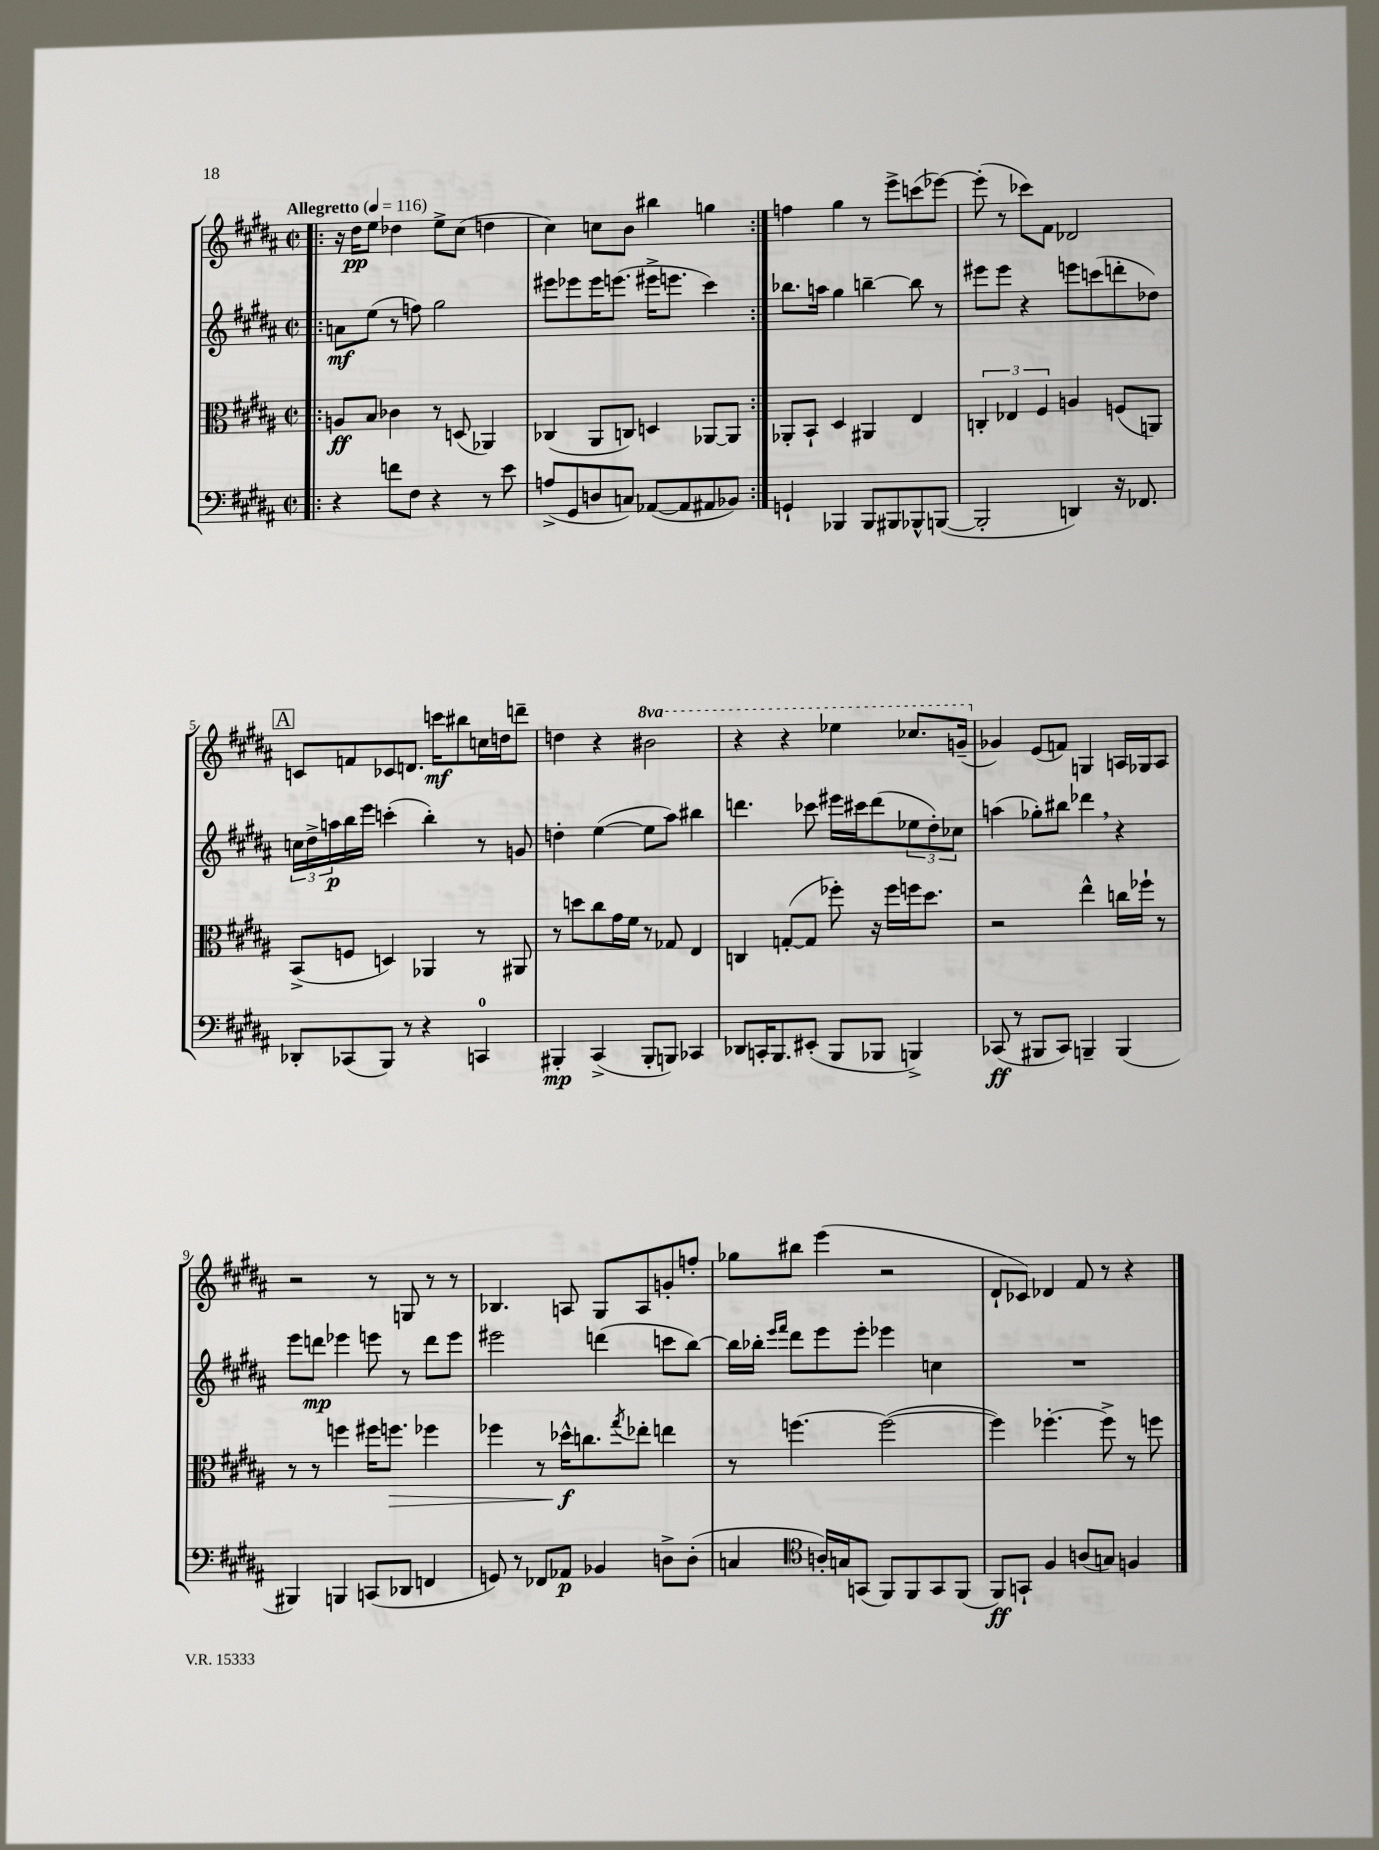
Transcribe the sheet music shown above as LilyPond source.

<<
\new StaffGroup <<
\new Staff = "s0" {
    \clef treble \key b \major \defaultTimeSignature \time 2/2 \set Staff.ottavationMarkups = #ottavation-simple-ordinals \tempo "Allegretto" 4 = 116
    \repeat volta 2 { \bar ".|:" r16 dis''16\pp e''8 des''4 e''8-> cis''8( d''4 |
    cis''4) c''8 b'8 bis''4 g''4 | }
    f''4 gis''4 r8 e'''8-> c'''8( ees'''8~) |
    ees'''8-.( r8 ces'''8) fis'8 des'2 |
    \mark \markup { \box "A" } c'8 f'8 ces'8 d'8. c'''16\mf bis''8 c''16 d''16 d'''8-- |
    d''4 r4 \ottava #1 bis''2 |
    r4 r4 ees'''4 ces'''8. g''16--( \ottava #0 |
    ges'4) e'8( f'8) g4 a16 ges16 a8 |
    r2 r8 g8 r8 r8 |
    bes4. a8 gis8 a8 g'8-. f''8-. |
    ges''8 bis''8 e'''4( r2 |
    dis'8-! ces'8) des'4 fis'8 r8 r4 \bar "|." |
}
\new Staff = "s1" {
    \clef treble \key b \major \defaultTimeSignature \time 2/2
    \repeat volta 2 { \bar ".|:" a'8\mf e''8( r8 f''8) gis''2 |
    eis'''8 ees'''8 ees'''16 e'''8.( eis'''16-> e'''8. cis'''4) | }
    bes''8. a''16 gis''4 b''4~-- b''8 r8 |
    eis'''8 eis'''8 r4 e'''8 c'''8( d'''8-. des''8) |
    \mark \markup { \box "A" } \tuplet 3/2 { c''16 dis''16-> a''16\p } b''16 e'''16 c'''4-.( b''4-.) r8 g'8 |
    d''4-. e''4~( e''8 ais''8) bis''4 |
    d'''4. ces'''8 eis'''16 cis'''16 d'''8( \tuplet 3/2 { ees''8 dis''8-.) ces''8 } |
    a''4( ges''8-.) bis''8 des'''4 \breathe r4 |
    e'''8 d'''8\mp ees'''4 e'''8 r8 d'''8 e'''8 |
    eis'''2 d'''4( c'''8 b''8~) |
    b''16 bes''16-. \grace { e'''16 fis'''16 } dis'''8 e'''8 e'''8-. ees'''4 c''4 |
    R1 \bar "|." |
}
\new Staff = "s2" {
    \clef alto \key b \major \defaultTimeSignature \time 2/2
    \repeat volta 2 { \bar ".|:" a8\ff b8 ces'4 r8 d8( aes,4) |
    ces4( ais,8 c8) d4 aes,8~ aes,8 | }
    aes,8-. b,8-! dis4 ais,4 e4 |
    \tuplet 3/2 { c4-. ees4 fis4 } a4 f8( a,8) |
    \mark \markup { \box "A" } b,8->( f8 d4) aes,4 r8 ais,8 |
    r8 d''8 cis''8 gis'16 fis'16 r8 ges8 e4 |
    c4 g8~-.( g8 fes''8-.) r16 fes''16 f''16 dis''8. |
    r2 e''4-^ c''16 fes''16-! r8 |
    r8 r8 f''4 fis''16 f''8.\> fes''4 |
    fes''4 r8 des''16-^\f\! c''8. \acciaccatura { gis''8 } ees''8-. e''4 |
    r8 f''4.~ f''2~( |
    f''4) fes''4.~-. fes''8-> r8 f''8 \bar "|." |
}
\new Staff = "s3" {
    \clef bass \key b \major \defaultTimeSignature \time 2/2
    \repeat volta 2 { \bar ".|:" r4 f'8 fis8 r4 r8 e'8 |
    a8->( gis,8 d8 c8) aes,8~( aes,8 ais,8 bes,8) | }
    g,4-! bes,,4 bes,,8 bis,,8 bes,,8-^ b,,8~( |
    b,,2-. d,4) r16 fes,8. |
    \mark \markup { \box "A" } des,8-. ces,8( b,,8) r8 r4 c,4-0 |
    bis,,4-.\mp cis,4->( bis,,8-. b,,8) ces,4 |
    des,8 c,16-. b,,8. eis,8-.( b,,8 bes,,8 b,,4->) |
    ces,8\ff( r8 bis,,8 ces,8) b,,4-- b,,4( |
    bis,,4) b,,4 c,8( des,8 f,4 |
    g,8) r8 fes,8 aes,8\p bes,4 d8-> d8-.( |
    c4 \clef tenor a16-.) g16 g,8( fis,8) fis,8 g,8 fis,8( |
    fis,8\ff) g,8-! fis4 a8( g8) f4 \bar "|." |
}
>>
>>
